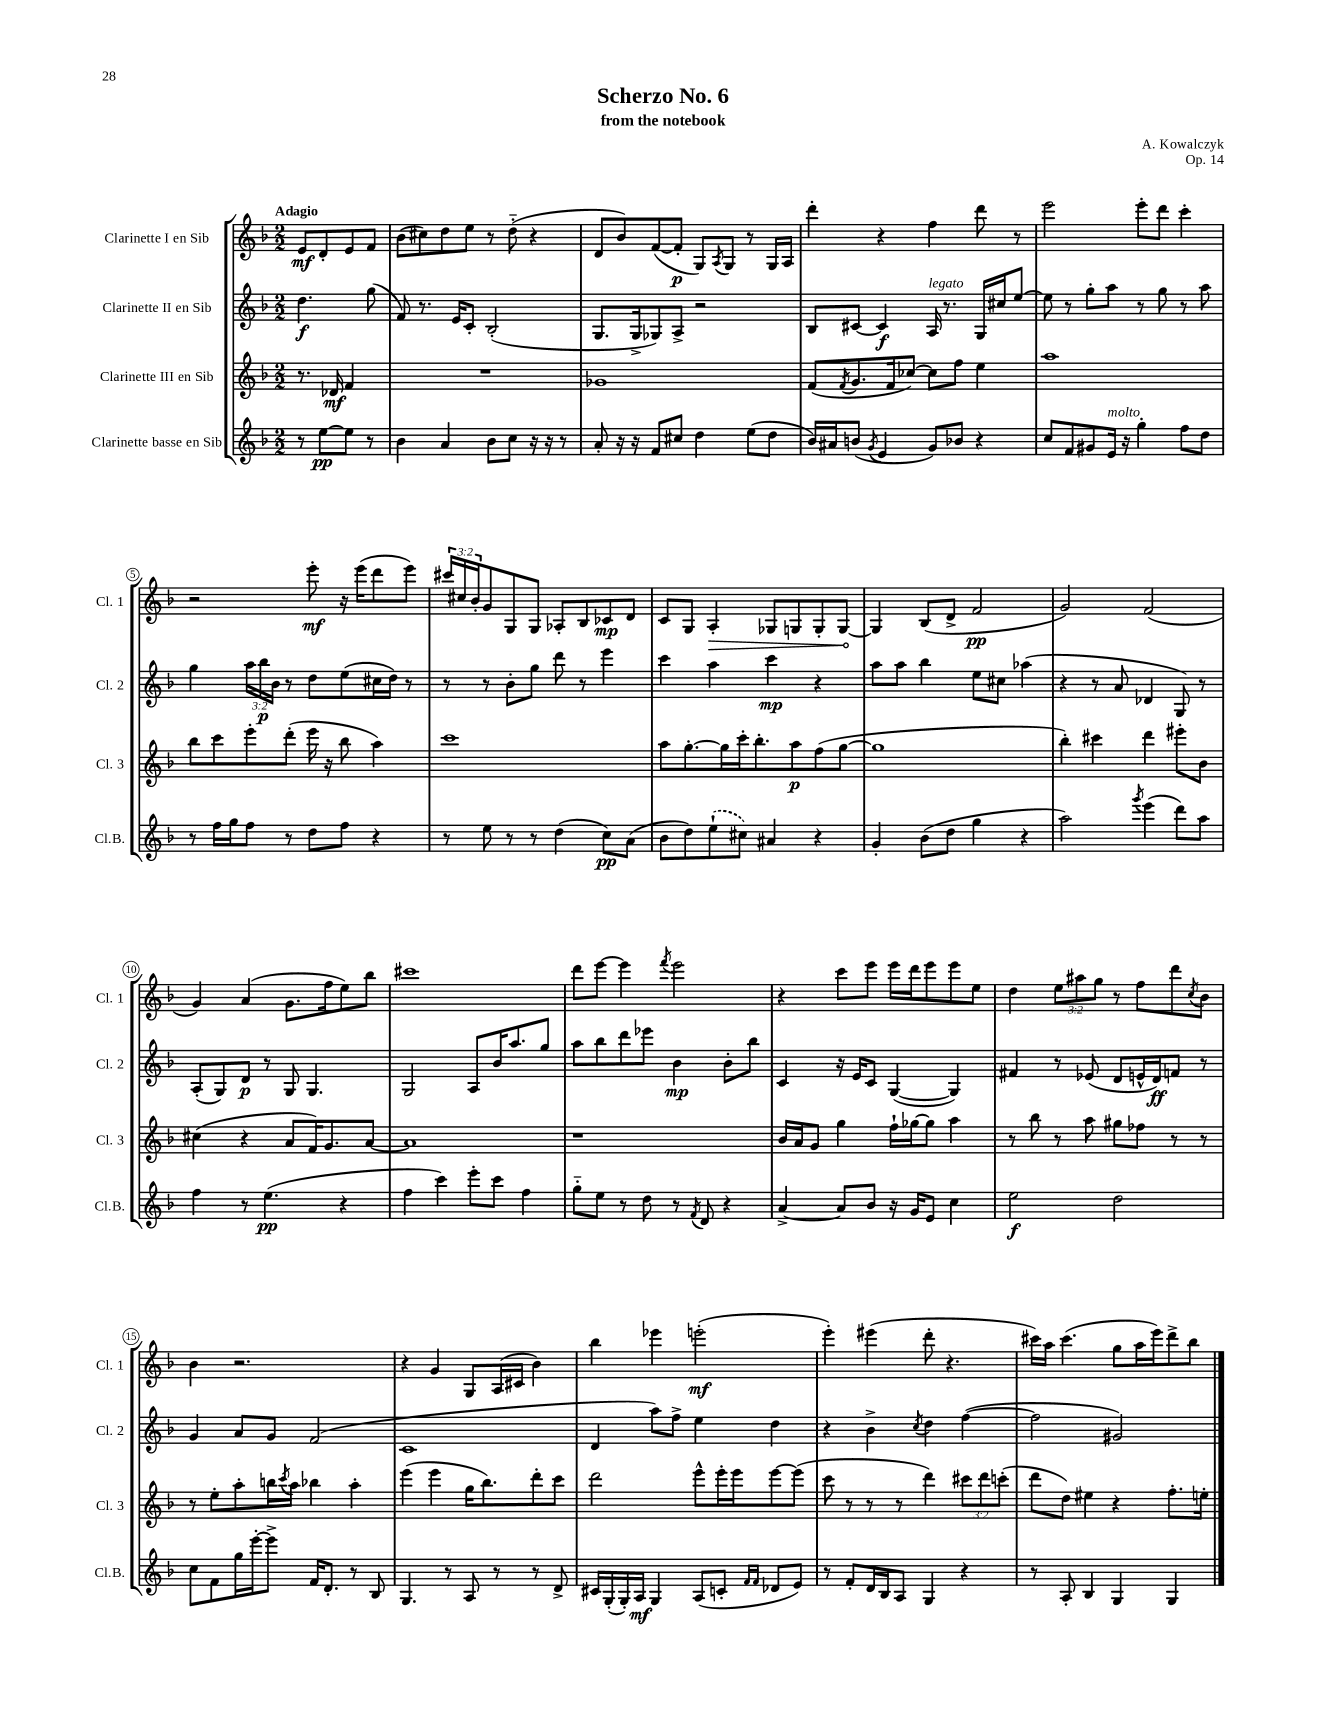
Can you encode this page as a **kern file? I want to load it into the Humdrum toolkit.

**kern	**kern	**kern	**kern
*staff4	*staff3	*staff2	*staff1
*clefG2	*clefG2	*clefG2	*clefG2
*k[b-]	*k[b-]	*k[b-]	*k[b-]
*M2/2	*M2/2	*M2/2	*M2/2
8r	8.r	4.dd	8e
[8ee	.	.	8d'
.	16d-	.	.
8ee]	4f	.	8e
8r	.	(8gg	8f
=	=	=	=
4b-	1r	8f)	(8b-
.	.	8.r	8cc#)
4a	.	.	8dd
.	.	16e	.
.	.	8c'	8ee
8b-	.	(2B-'	8r
8cc	.	.	(8dd'~
16r	.	.	4r
16r	.	.	.
8r	.	.	.
=	=	=	=
8a'	1g-	8.G	8d
16r	.	.	8b-)
16r	.	16G^	.
8f	.	8G-)	([8f
8cc#	.	8A^	8f']
4dd	.	2r	8G)
.	.	.	8qA
.	.	.	8G
(8ee	.	.	8r
8dd	.	.	16G
.	.	.	16A
=	=	=	=
16b-)	(8f	8B-	4ddd'
16a#	.	.	.
.	8qf	.	.
(8b	8.g	[8c#	.
8qg	.	.	.
4e	.	4c#]	4r
.	16f	.	.
.	[8cc-)	.	.
8g)	8cc-]	16A	4ff
.	.	8.r	.
8b-	8ff	.	.
4r	4ee	16G	8ddd
.	.	16cc#	.
.	.	[8ee	8r
=	=	=	=
8cc	1aa	8ee]	2eee
8f	.	8r	.
8g#	.	8gg'	.
16e	.	8aa	.
16r	.	.	.
4gg'	.	8r	8eee'
.	.	8gg	8ddd
8ff	.	8r	4ccc'
8dd	.	8aa	.
=	=	=	=
8r	8bb-	4gg	2r
16ff	8ccc	.	.
16gg	.	.	.
8ff	8eee'	24aa	.
.	.	24bb-	.
.	.	24b-	.
8r	(8ddd'	8r	.
8dd	16eee	8dd	8eee'
.	16r	.	.
8ff	8bb-	(8ee	16r
.	.	.	(16eee
4r	4aa)	16cc#	8ddd
.	.	16dd)	.
.	.	8r	8eee)
=	=	=	=
8r	1ccc	8r	24ccc#
.	.	.	24cc#
.	.	.	24b-'
8ee	.	8r	8g
8r	.	8b-'	8G
8r	.	8gg	8G
(4dd	.	8ddd	8A-'
.	.	8r	8B-
8cc)	.	4eee	8c-
(8a	.	.	8d
=	=	=	=
8b-	8aa	4ccc	8c
8dd)	[8.gg'	.	8G
(8ee`	.	4aa	4A'
.	16gg]	.	.
8cc#)	16ccc'	.	.
.	8.bb-'	.	.
4a#	.	4ccc	8G-
.	8aa	.	8G
4r	(8ff	4r	8G'
.	[8gg	.	[8G
=	=	=	=
4g'	1gg]	8aa	4G]
.	.	8aa	.
(8b-	.	4bb-	(8B-
8dd	.	.	8d^
4gg	.	8ee	2f
.	.	8cc#	.
4r	.	(4aa-	.
=	=	=	=
2aa)	4bb-')	4r	2g)
.	4ccc#	8r	.
.	.	8a	.
8qggg	.	.	.
(4eee	4ddd	4d-	(2f
8ddd)	8eee#'	8G)	.
8aa	8b-	8r	.
=	=	=	=
4ff	(4cc#	(8A'	4g)
.	.	8G)	.
8r	4r	8d	(4a
(4.ee	.	8r	.
.	8a	8G	8.g
.	16f)	4.G	.
.	8.g	.	16ff
4r	.	.	8ee)
.	[8a	.	8bb-
=	=	=	=
4ff	1a]	2G	1ccc#
4ccc)	.	.	.
8eee'	.	8A	.
8ccc	.	16b-	.
.	.	8.aa	.
4ff	.	.	.
.	.	8gg	.
=	=	=	=
8gg'~	1r	8aa	8ddd
8ee	.	8bb-	[8eee
8r	.	8ddd	4eee]
8dd	.	8eee-	.
.	.	.	8qfff
8r	.	4b-	2eee
8qf	.	.	.
8d	.	.	.
4r	.	8b-'	.
.	.	8bb-	.
=	=	=	=
[4a^	16b-	4c	4r
.	16a	.	.
.	8g	.	.
8a]	4gg	16r	8ccc
.	.	16e	.
8b-	.	8c	8eee
16r	16ff`	([4G	16eee
16g	[16gg-	.	16ddd
8e	8gg-]	.	8eee
4cc	4aa	4G])	8eee
.	.	.	8ee
=	=	=	=
2ee	8r	4f#	4dd
.	8bb-	.	.
.	8r	8r	12ee
.	.	.	12aa#
.	8aa	(8e-	.
.	.	.	12gg
2dd	8gg#	8d	8r
.	8ff-	16e^^	8ff
.	.	16d)	.
.	8r	8f	8ddd
.	.	.	8qcc
.	8r	8r	8b-
=	=	=	=
8cc	8r	4g	4b-
8f	8ee'	.	.
16gg	8aa'	8a	2.r
[16eee'	.	.	.
8eee^]	16bb	8g	.
.	8qccc	.	.
.	16aa	.	.
16f	4bb-	(2f	.
8.d'	.	.	.
8r	4aa'	.	.
8B-	.	.	.
=	=	=	=
4.G	(4eee	1c	4r
.	4eee	.	4g
8r	.	.	.
8A	16gg	.	8G
.	8.bb-)	.	.
8r	.	.	(16A
.	.	.	16c#
8r	8ddd'	.	4b-)
8d^	8ccc	.	.
=	=	=	=
16c#	2ddd	4d	4bb-
(16G'	.	.	.
16G')	.	.	.
16A	.	.	.
4G	.	8aa)	4eee-
.	.	8ff^	.
(8A	8eee^^	4ee	(2eee'
8c'	16eee'	.	.
.	16eee	.	.
16qqf	.	.	.
16qqf	.	.	.
8d-	[8eee	4dd	.
8e)	(8eee]	.	.
=	=	=	=
8r	8ccc	4r	4eee')
8f'	8r	.	.
16d	8r	4b-^	(4eee#
16B-	.	.	.
8A	8r	.	.
.	.	8qcc	.
4G	4ddd)	4dd	8ddd'
.	.	.	4.r
4r	12ccc#	([4ff	.
.	12ddd	.	.
.	(12ccc'	.	.
=	=	=	=
8r	8ddd	2ff]	16ccc#)
.	.	.	16aa
8A'	8dd)	.	(4.ccc#
4B-	4ee#	.	.
4G	4r	2g#)	8gg
.	.	.	16aa
.	.	.	16eee)
4G	8.ff'	.	8ddd^
.	.	.	8bb-
.	16ee'	.	.
==	==	==	==
*-	*-	*-	*-
